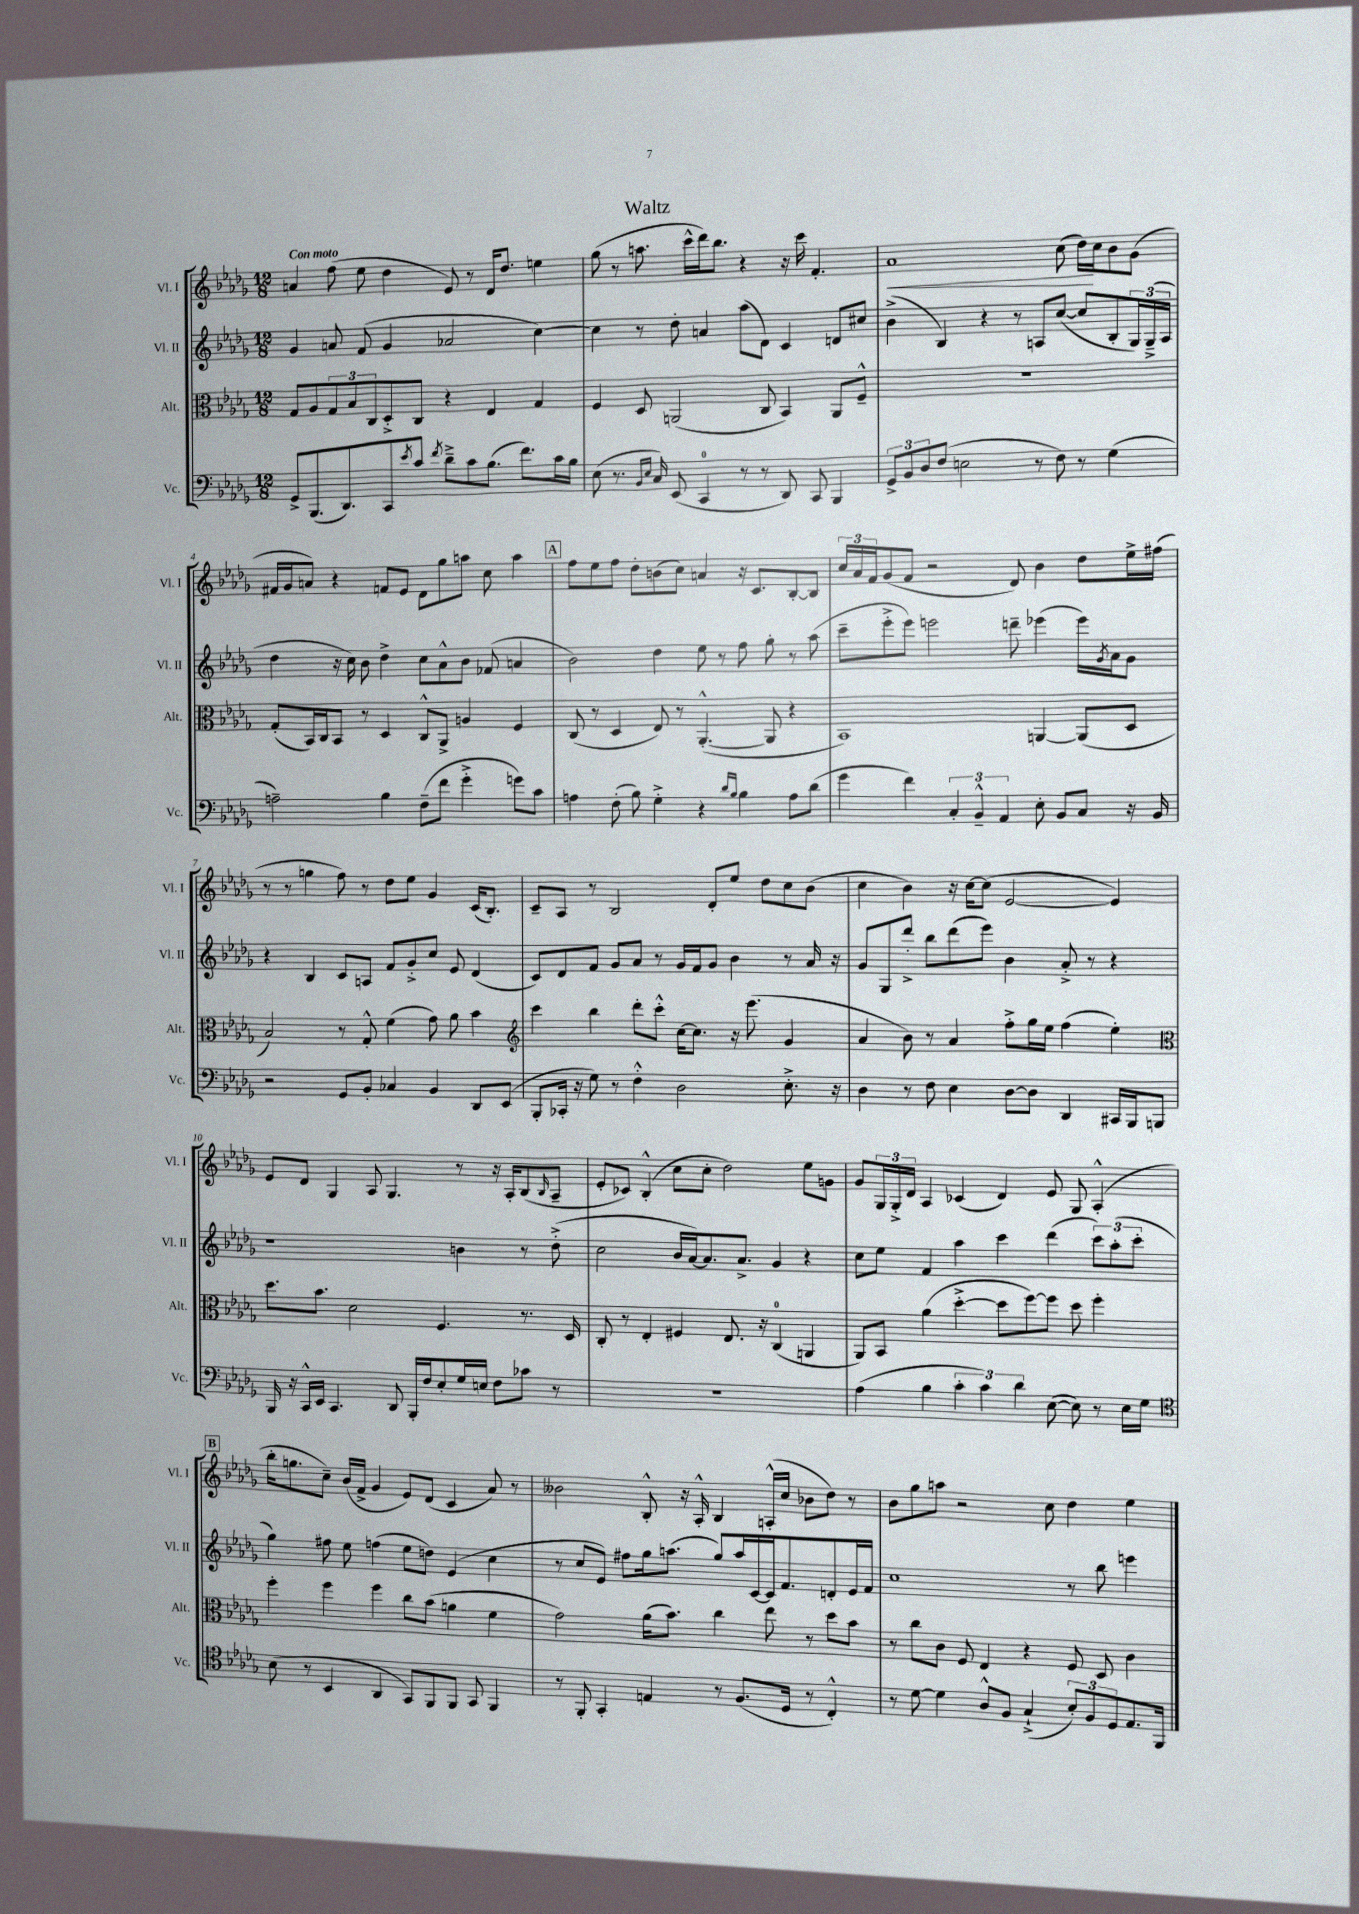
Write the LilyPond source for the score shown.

\header { title = "Waltz" }
<<
\new StaffGroup <<
\new Staff = "s0" \with { instrumentName = "Vl. I" shortInstrumentName = "Vl. I" } {
    \clef treble \key des \major \numericTimeSignature \time 12/8 \tempo "Con moto"
    a'4 f''8( ees''8 des''4 ees'8) r8 des'16 des''8. e''4 |
    ges''8( r8 a''8. c'''16-^ des'''16) bes''8. r4 r16 c'''16 f'4.-. |
    aes'1\< c''8( des''16\!) c''16 bes'8 ges'8( |
    fis'16 ges'16 a'8) r4 f'8 ees'8 des'8 ges''8 a''8 c''8 a''4 |
    \mark \markup { \box "A" } f''8 ees''8 f''8 des''8-. b'8( c''8) a'4 r16 c'8. bes8~-. bes8 |
    \tuplet 3/2 { c''16 aes'16 f'16 } ges'8( f'8 r2 des'8) bes'4 des''8 ees''16-> fis''16( |
    r8 r8 g''4 f''8) r8 des''8 ees''8 ges'4 c'16( bes8.-.) |
    c'8-- aes8 r8 bes2 des'8-. ees''8 des''8 c''8 bes'8( |
    c''4 bes'4) r16 c''16~ c''8( ees'2~ ees'4) |
    ees'8 des'8 ges4 aes8 ges4. r8 r16 aes16-. bes8( \grace { bes16 } aes8-- |
    ees'8-. ces'8) bes4-.-^( c''8 c''8-. des''2) ees''8 g'8 |
    ges'8 \tuplet 3/2 { ges16 ges16-.-> des'16 } aes4 ces'4( des'4) ees'8 ges8 aes4-.-^( |
    \mark \markup { \box "B" } bes''16-. g''8. c''8--) bes'16( f'16-> ges'4 ees'8) des'8( c'4 aes'8) r8 |
    beses'2 bes8-.-^ r16 aes16-.-^ bes4 a16-.-^( c''16 bes'8 des''8) r8 |
    bes'8 ges''8 a''8 r2 c''8 des''4 ees''4 \bar "|." |
}
\new Staff = "s1" \with { instrumentName = "Vl. II" shortInstrumentName = "Vl. II" } {
    \clef treble \key des \major \numericTimeSignature \time 12/8
    ges'4 a'8 f'8( ges'4 aes'2 c''4~) |
    c''4 r8 des''8-. a'4 aes''8( des'8) c'4 d'8 cis''8 |
    bes'4->( bes4) r4 r8 a8 c''8~( c''8 bes8-. \tuplet 3/2 { ges16) ges16--->( a16 } |
    des''4 r16 c''16) bes'8 des''4-> c''8 aes'8-^ bes'8 fes'8( a'4 |
    \mark \markup { \box "A" } bes'2) des''4 ees''8 r8 f''8 ges''8-. r8 aes''8( |
    c'''8-- ees'''8-.-> ees'''8) e'''2 d'''8-- ees'''4( ees'''16) \acciaccatura { ges'8 } aes'16 ges'8 |
    r4 bes4 c'8 a8 f'8 ges'8-.-> c''8 ees'8 des'4( |
    c'8) des'8 f'8 ges'8 aes'8 r8 ges'16 f'16 ges'8 bes'4 r8 aes'16 r16 |
    ges'8 ges8 des'''8-.-> bes''8 des'''8( ees'''8) bes'4 aes'8-.-> r8 r4 |
    r1 b'4 r8 des''8-.->( |
    c''2 bes'16 aes'16~) aes'8. aes'8.-> ges'4 r4 |
    c''8 ees''8 f'4 aes''4 c'''4 des'''4( \tuplet 3/2 { c'''8) aes''8-.( c'''8-. } |
    \mark \markup { \box "B" } ges''4) fis''8 ees''8 f''4( ees''8 d''8) ees'4( c''4 |
    r8 c''8 ees'8) fis''8 ges''16 a''8.( ges''8) a''16 c'16~ c'16 f'8. d'8-. ees'16 f'16 |
    c''1 r8 bes''8 e'''4 \bar "|." |
}
\new Staff = "s2" \with { instrumentName = "Alt." shortInstrumentName = "Alt." } {
    \clef alto \key des \major \numericTimeSignature \time 12/8
    ges8 aes8 \tuplet 3/2 { ges8 bes8 c8 } des8-.-> c8 r4 ees4 ges4 |
    f4 des8 a,2( c8 bes,4) a,8 f8---^ |
    R1. |
    ges8-.( bes,16) c16 bes,8 r8 des4 c8-^ aes,8-> a4 f4 |
    \mark \markup { \box "A" } c8( r8 des4 ees8) r8 aes,4.~-.-^( aes,8 r4 |
    bes,1) a,4~ a,8( des8 |
    bes2) r8 ges8-.-^ f'4( ges'8) aes'8 bes'4 |
    \clef treble c'''4 bes''4 des'''8-. c'''8-.-^ c''16~ c''8. r16 ees'''8.( ges'4 |
    aes'4 bes'8) r8 aes'4 f''8-.-> ges''16 ees''16 f''4( ees''4-.) |
    \clef alto des''8. bes'8. des'2 f4. r8. des16 |
    c8-. r8 ees4-. fis4 ees8. r16 c4-0( a,4 |
    aes,8) bes,8 aes'4( des''4~-.-> des''8 f''8~) f''8 des''8 f''4-. |
    \mark \markup { \box "B" } f''4-. f''4 f''4 c''8 bes'8( a'4 f'4 |
    ges'2) aes'16( bes'8.) c''4 ees''8 r8 des''8 bes'8 |
    r8 c''8 c'8 f8 ees4 r4 f8 des8 c'4 \bar "|." |
}
\new Staff = "s3" \with { instrumentName = "Vc." shortInstrumentName = "Vc." } {
    \clef bass \key des \major \numericTimeSignature \time 12/8
    ges,8-> bes,,8.( des,8.) c,8 \acciaccatura { ees'8 } c'8 \acciaccatura { f'8 } des'8---> c'8 bes8.( f'8.) c'16 bes16 |
    ees8( r8. \grace { bes,16 ees16 } c16) ees,8( c,4-0 r8 r8 des,8) c,8 bes,,4 |
    \tuplet 3/2 { ges,8-> bes,8 des8 } f8( e2 r8 f8) r8 ges4( |
    a2--) bes4 f8--( f'8 ges'4-.-> g'8) c'8 |
    \mark \markup { \box "A" } a4 f8-.( bes8) ges4-.-> r4 \grace { des'16 bes16 } bes4 a8 des'8( |
    ges'4 f'4) \tuplet 3/2 { c4-. bes,4---^ aes,4 } ees8-. bes,8 c8 r16 bes,16 |
    r2 ges,8 bes,8-. ces4 bes,4 des,8 ees,8( |
    bes,,8-. ces,16-. r16 ges8) r8 f4-.-^ des2 ees8.-.-> r16 |
    des4 r8 f8 ees4 des8~ des8 des,4 cis,16 bes,,16 b,,8 |
    bes,,16 r16 c,16-^ ees,16 c,4. des,8 bes,,16-. f16 ees8-. ges16 e16 f8 ces'8 r8 |
    R1. |
    aes4( bes4 \tuplet 3/2 { c'4-. c'4) des'4 } ees8~( ees8) r8 ees16 ges16 |
    \mark \markup { \box "B" } \clef tenor bes8( r8 bes,4 aes,4 ges,8) f,8 f,8 ges,8 f,4 |
    r8 f,8-. ges,4-. e4 r8 f8.( des16 r8 c4-.-^) |
    r8 des'8~ des'4 aes8-^ f8 ges4-!->( \tuplet 3/2 { bes8-.) f8 des8 } ees8. f,16 \bar "|." |
}
>>
>>
